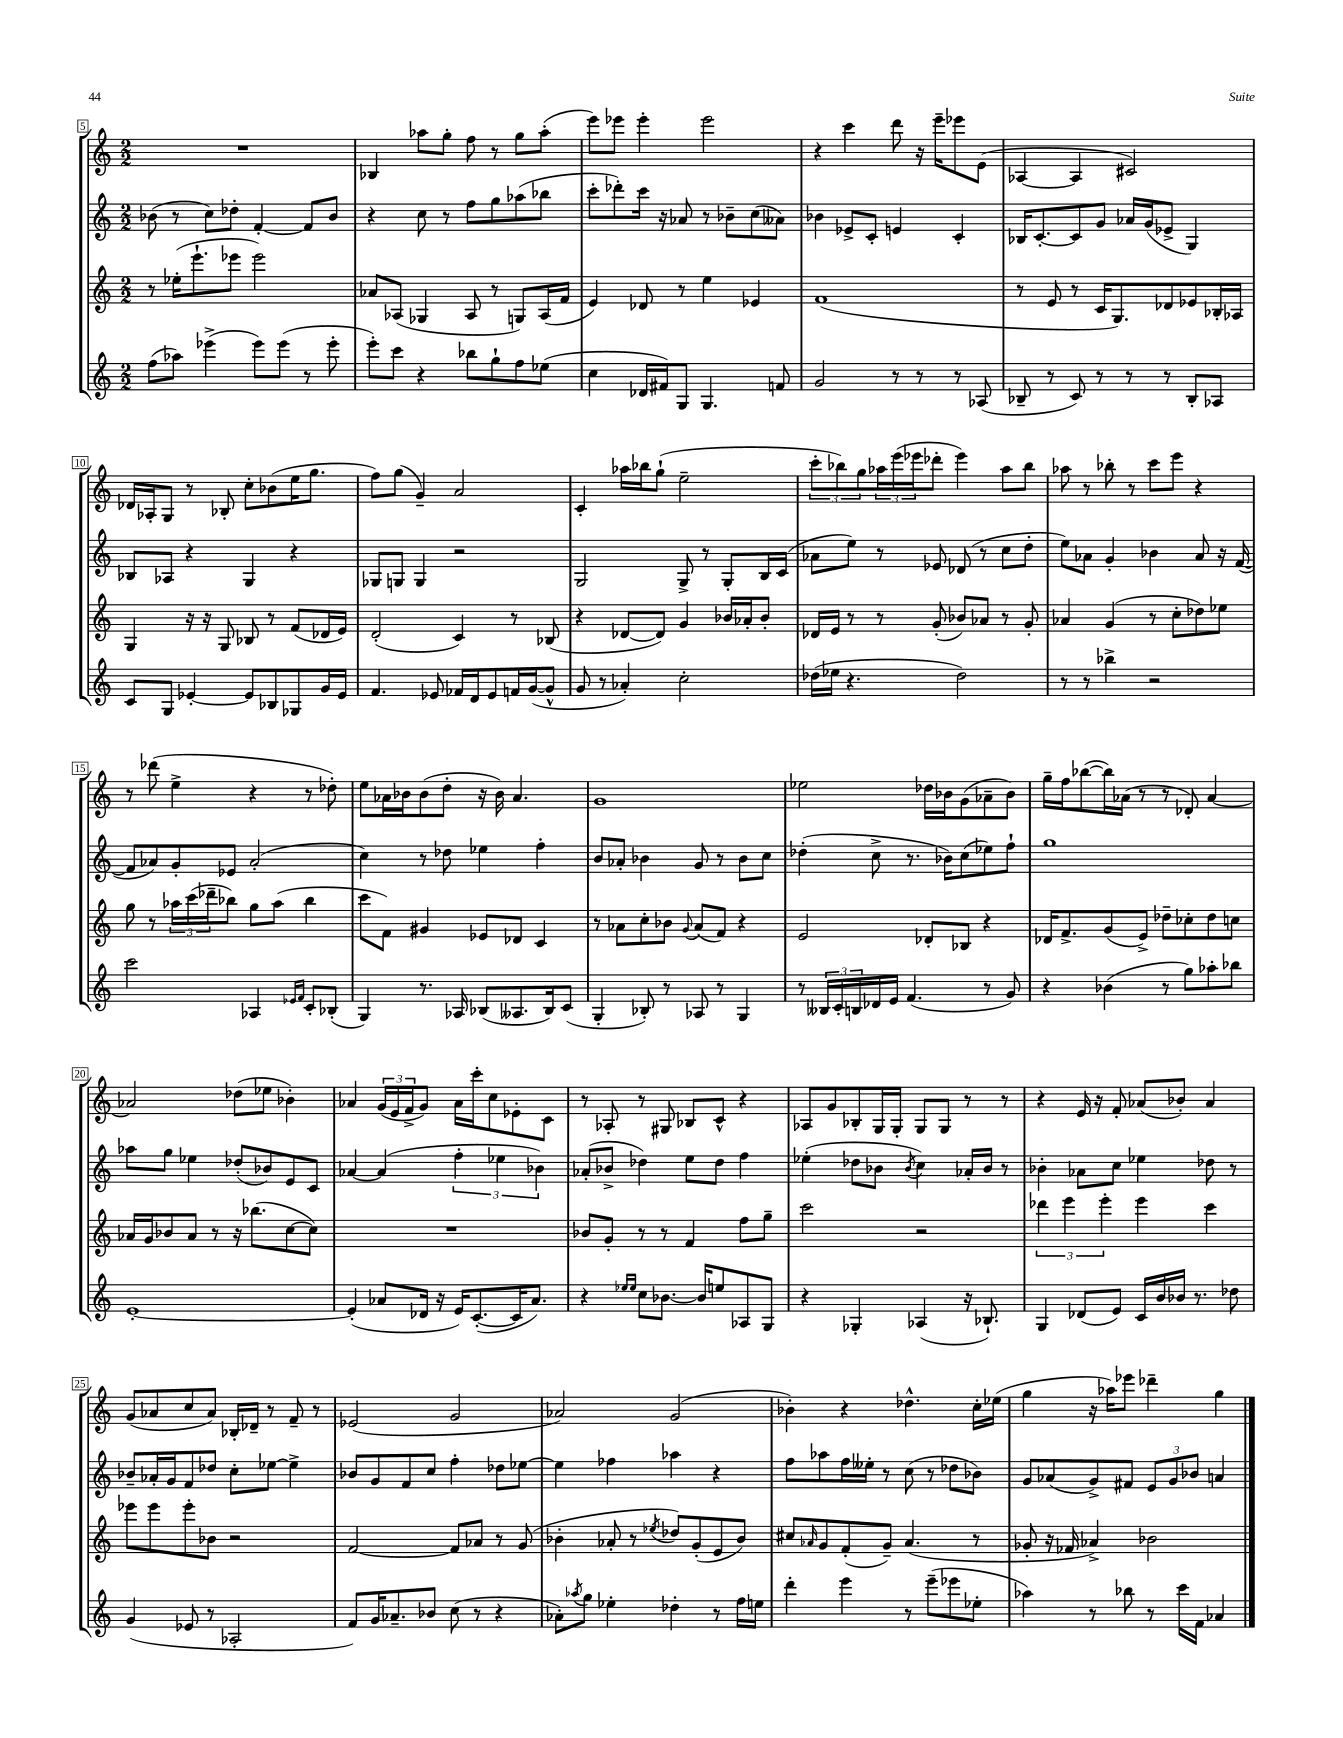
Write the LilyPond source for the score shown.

<<
\new StaffGroup <<
\new Staff = "s0" {
    \clef treble \key c \major \numericTimeSignature \time 2/2
    R1 |
    bes4 aes''8 g''8-. f''8 r8 g''8 aes''8-.( |
    e'''8) ees'''8 ees'''4-. ees'''2 |
    r4 c'''4 d'''8 r16 e'''16-- ees'''8 e'8( |
    aes4~ aes4 cis'2) |
    des'16 aes16-. g8 r8 bes8-. c''8-. bes'8( e''16 g''8. |
    f''8) g''8( g'4--) a'2 |
    c'4-. aes''16 bes''16 g''8-!( e''2-- |
    \tuplet 3/2 { c'''8-. bes''8) g''8 } \tuplet 3/2 { aes''16 e'''16( ees'''16 } des'''8-. ees'''4) aes''8 bes''8 |
    aes''8 r8 bes''8-. r8 c'''8 e'''8 r4 |
    r8 des'''8( e''4-> r4 r8 des''8-.) |
    e''8 aes'16 bes'16 bes'8( d''8-. r16 bes'16) aes'4. |
    g'1 |
    ees''2 des''16 bes'16 g'8( aes'8-- bes'8) |
    g''16-- f''16 bes''8~( bes''16) aes'16( r8 r8 des'8-.) aes'4~ |
    aes'2 des''8( ees''8 bes'4-.) |
    aes'4 \tuplet 3/2 { g'16( e'16 f'16-> } g'8) aes'16 c'''16-. c''8 ees'8-. c'8 |
    r8 aes8-. r8 gis8 bes8 c'8-^ r4 |
    aes8 g'8 bes8-. g16 g16-. g8 g8 r8 r8 |
    r4 e'16 r16 f'8-. aes'8( bes'8-.) aes'4 |
    g'8( aes'8 c''8 aes'8) bes16-. des'16-- r8 f'8-- r8 |
    ees'2( g'2 |
    aes'2) g'2( |
    bes'4-.) r4 des''4.-^ c''16-. ees''16( |
    g''4 r16 aes''16) ees'''8 des'''4-- g''4 \bar "|." |
}
\new Staff = "s1" {
    \clef treble \key c \major \numericTimeSignature \time 2/2
    bes'8( r8 c''8) des''8-. f'4~-. f'8 bes'8 |
    r4 c''8 r8 f''8 g''8 aes''8( bes''8 |
    c'''8-. des'''8-.) c'''16 r16 aes'8 r8 bes'8-- c''8( aeses'8) |
    bes'4 ees'8-> c'8-. e'4 c'4-. |
    bes16 c'8.~-. c'8 g'8 aes'16 g'16( ees'8-> g4) |
    bes8 aes8 r4 g4 r4 |
    ges8 g8 g4 r2 |
    g2 g8-> r8 g8-. b16 c'16( |
    aes'8 e''8) r8 ees'8 des'8( r8 c''8 d''8-. |
    e''8) aes'8 g'4-. bes'4 aes'8 r16 f'16~( |
    f'8 aes'8) g'8-. ees'8 aes'2-.( |
    c''4) r8 des''8 ees''4 f''4-. |
    b'8 aes'8-. bes'4 g'8 r8 bes'8 c''8 |
    des''4-.( c''8-> r8. bes'16) c''8( ees''8) f''8-! |
    g''1 |
    aes''8 g''8 ees''4 des''8-.( bes'8) e'8 c'8 |
    aes'4~ aes'4( \tuplet 3/2 { f''4-. ees''4 bes'4) } |
    aes'8-.( bes'8-> des''4) e''8 des''8 f''4 |
    ees''4-.( des''8 bes'8 \acciaccatura { bes'8 } c''4) aes'16-. bes'16 r8 |
    bes'4-. aes'8 c''8 ees''4 des''8 r8 |
    bes'8-- aes'16-. g'16 f'8 des''8 c''8-. ees''8~ ees''4-> |
    bes'8 g'8 f'8 c''8 f''4-. des''8 ees''8~ |
    ees''4 fes''4 aes''4 r4 |
    f''8 aes''8 f''16 eeses''16-. r8 c''8( r8 des''8 bes'8) |
    g'8 aes'8( g'8->) fis'8 \tuplet 3/2 { e'8 g'8 bes'8 } a'4 \bar "|." |
}
\new Staff = "s2" {
    \clef treble \key c \major \numericTimeSignature \time 2/2
    r8 ees''16-.( e'''8.-! ees'''8 ees'''2) |
    aes'8 aes8( ges4 aes8 r8 g8) aes16( f'16 |
    e'4) des'8 r8 e''4 ees'4 |
    f'1( |
    r8 e'8 r8 c'16 g8.) des'8 ees'8 bes16-. aes16 |
    g4 r16 r16 g8 bes8 r8 f'8( des'16 e'16) |
    d'2-.( c'4) r8 bes8( |
    r4 des'8~ des'8) g'4 bes'16 aes'16-. bes'8-. |
    des'16 e'16 r8 r8 g'8-.( bes'8) aes'8 r8 g'8-. |
    aes'4 g'4( r8 c''8-. des''8) ees''8 |
    g''8 r8 \tuplet 3/2 { aes''16 c'''16( des'''16-- } bes''8) g''8 aes''8( bes''4 |
    c'''8 f'8) gis'4 ees'8 des'8 c'4 |
    r8 aes'8 c''8-. bes'8 \appoggiatura { g'8 } aes'8( f'8) r4 |
    e'2 des'8-. bes8 r4 |
    des'16 f'8.-> g'8( e'8->) des''8-- ces''8-. des''8 c''8 |
    aes'16 g'16 bes'8 aes'8 r8 r16 bes''8.( c''8~ c''8) |
    R1 |
    bes'8 g'8-. r8 r8 f'4 f''8 g''8-- |
    c'''2 r2 |
    \tuplet 3/2 { des'''4 e'''4 e'''4-. } e'''4 c'''4 |
    ees'''8 ees'''8 ees'''8-. bes'8 r2 |
    f'2~ f'8 aes'8 r8 g'8( |
    bes'4-. aes'8-. r8 \acciaccatura { ees''8 } des''8) g'8-.( e'8 bes'8) |
    cis''8 \grace { aes'16 } g'8 f'8-.( g'8--) aes'4.( r8 |
    ges'8-. r16 fes'16 aes'4->) bes'2 \bar "|." |
}
\new Staff = "s3" {
    \clef treble \key c \major \numericTimeSignature \time 2/2
    f''8( aes''8) ees'''4->( ees'''8) ees'''8( r8 ees'''8-. |
    e'''8-.) c'''8 r4 bes''8 g''8-! f''8 ees''8( |
    c''4 des'16 fis'16) g8 g4. f'8 |
    g'2 r8 r8 r8 aes8( |
    bes8-- r8 c'8) r8 r8 r8 bes8-. aes8 |
    c'8 g8 ees'4~-. ees'8 bes8 ges8 g'16 ees'16 |
    f'4. ees'8 fes'16 d'16 ees'8 f'16 g'16~( g'8-^ |
    g'8 r8 aes'4-.) c''2-. |
    des''16( ees''16 r4. des''2) |
    r8 r8 bes''4-> r2 |
    c'''2 aes4 \grace { ees'16 f'16 } c'8-. bes8-.( |
    g4) r8. aes16 bes8( aeses8. bes16) c'8( |
    g4-. bes8-.) r8 aes8 r8 g4 |
    r8 \tuplet 3/2 { beses16 c'16-. b16 } des'16 e'16 f'4.( r8 g'8) |
    r4 bes'4( r8 g''8) aes''8-. bes''8 |
    e'1~-. |
    e'4-.( aes'8 des'16 r16 e'16) c'8.~-.( c'16 aes'8.) |
    r4 \grace { ees''16 ees''16 } c''8 bes'8.~ bes'16 e''8 aes8 g8 |
    r4 ges4-. aes4( r16 bes8.-!) |
    g4 des'8( e'8) c'16 b'16 bes'16 r8. des''8 |
    g'4( ees'8 r8 aes2-. |
    f'8) g'16 aes'8.-- bes'8 c''8( r8 r4 |
    aes'8-.) \acciaccatura { aes''8 } g''8 ees''4-. des''4-. r8 f''16 e''16 |
    d'''4-. e'''4 r8 e'''8--( ees'''8 ees''8-. |
    aes''4) r8 bes''8 r8 c'''16 f'16 aes'4 \bar "|." |
}
>>
>>
\layout { \context { \Score currentBarNumber = #5 \override BarNumber.stencil = #(make-stencil-boxer 0.1 0.3 ly:text-interface::print) } }
